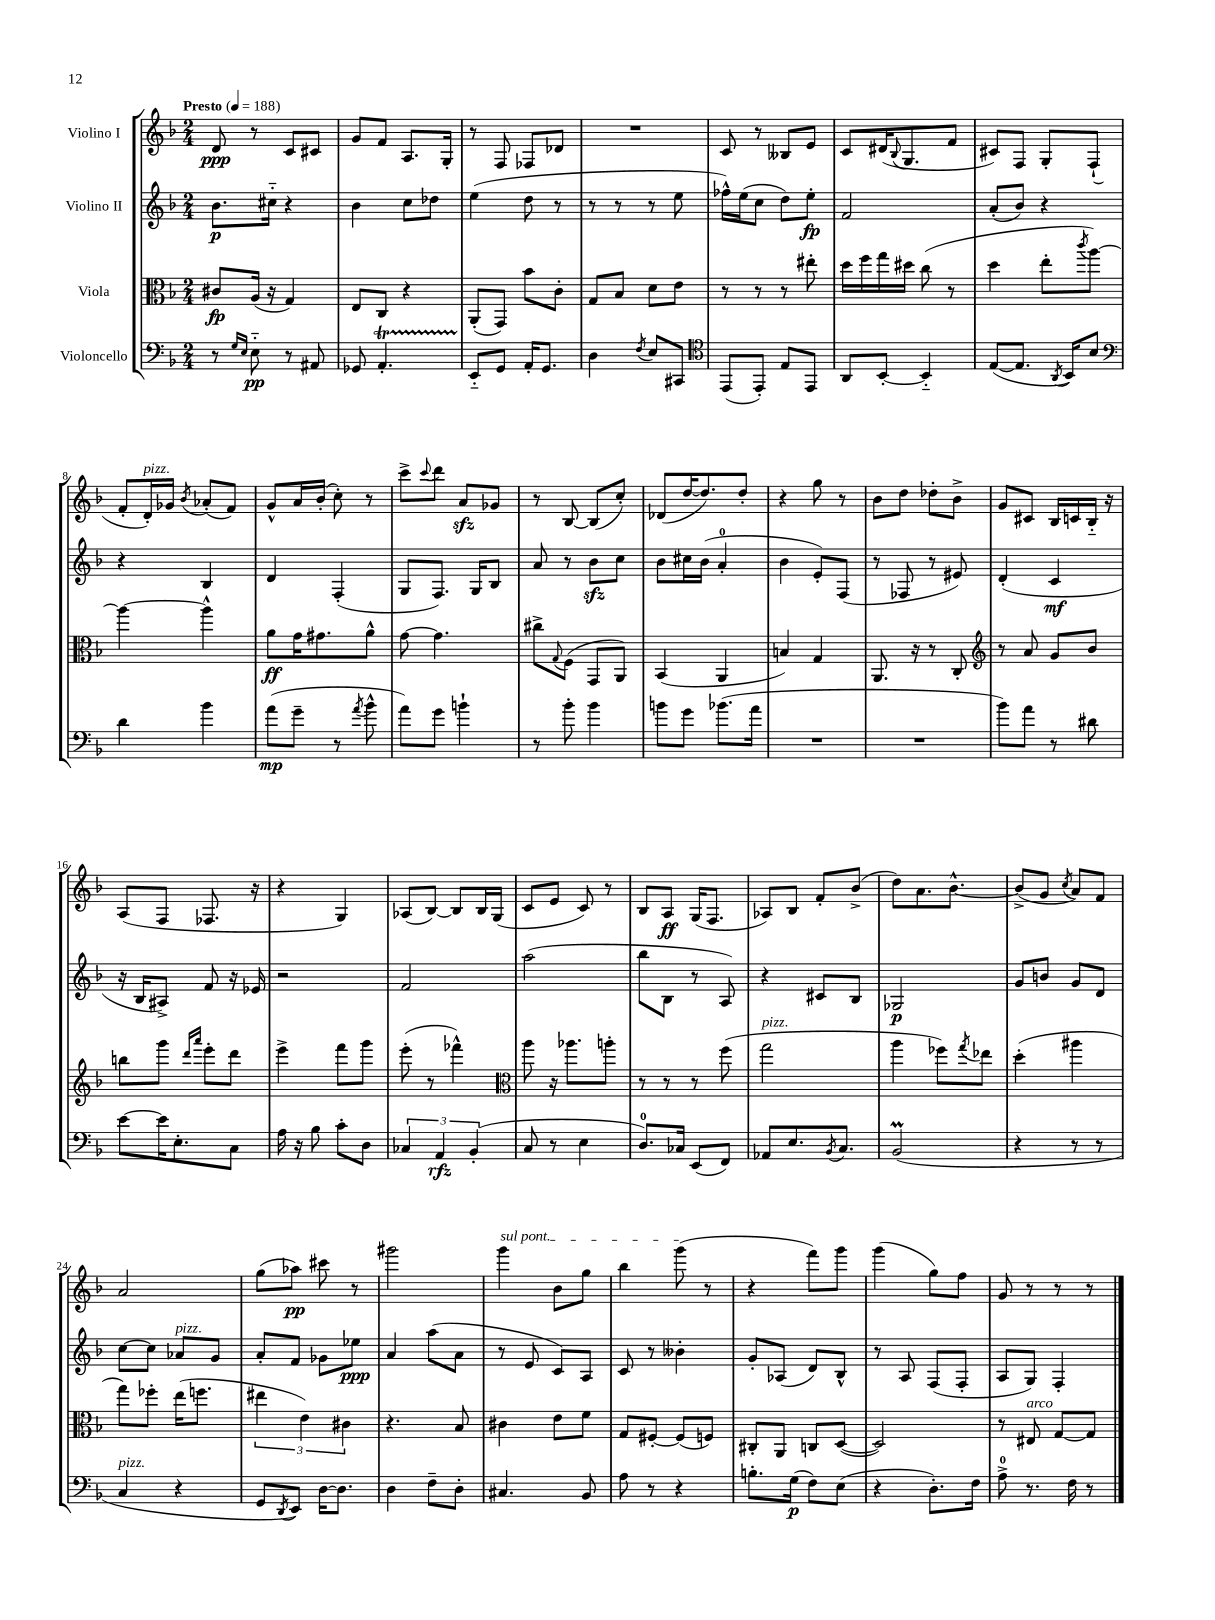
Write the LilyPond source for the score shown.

<<
\new StaffGroup <<
\new Staff = "s0" \with { instrumentName = "Violino I" } {
    \clef treble \key f \major \numericTimeSignature \time 2/4 \tempo "Presto" 4 = 188
    d'8\ppp r8 c'8 cis'8 |
    g'8 f'8 a8. g16-. |
    r8 f8 fes8 des'8 |
    R2 |
    c'8 r8 beses8 e'8 |
    c'8 dis'16( \appoggiatura { bes8 } g8. f'8 |
    cis'8) f8 g8-. f8-!( |
    f'8-. d'16-.^\markup { \italic "pizz." }) ges'16 \acciaccatura { bes'8 } aes'8-.( f'8) |
    g'8-^ a'16 bes'16-.( c''8-.) r8 |
    c'''8-> \appoggiatura { c'''8 } d'''8 a'8\sfz ges'8 |
    r8 bes8~ bes8( c''8-.) |
    des'8( d''16~ d''8.) d''8-. |
    r4 g''8 r8 |
    bes'8 d''8 des''8-. bes'8-> |
    g'8 cis'8 bes16 c'16 bes16-_ r16 |
    a8( f8 fes8. r16 |
    r4 g4) |
    aes8( bes8~) bes8 bes16 g16( |
    c'8 e'8 c'8) r8 |
    bes8 a8\ff g16( f8. |
    aes8) bes8 f'8-. bes'8->( |
    d''8) a'8. bes'8.~-^ |
    bes'8->( g'8 \acciaccatura { c''8 } a'8) f'8 |
    a'2 |
    g''8( aes''8\pp) cis'''8 r8 |
    gis'''2 |
    \once \override TextSpanner.bound-details.left.text = \markup { \italic "sul pont." } g'''4\startTextSpan bes'8 g''8 |
    bes''4 g'''8\stopTextSpan( r8 |
    r4 f'''8) g'''8 |
    g'''4( g''8) f''8 |
    g'8 r8 r8 r8 \bar "|." |
}
\new Staff = "s1" \with { instrumentName = "Violino II" } {
    \clef treble \key f \major \numericTimeSignature \time 2/4
    bes'8.\p cis''16-_ r4 |
    bes'4 c''8 des''8 |
    e''4( d''8 r8 |
    r8 r8 r8 e''8 |
    fes''16-^) e''16( c''8 d''8) e''8-.\fp |
    f'2 |
    a'8-.( bes'8) r4 |
    r4 bes4 |
    d'4 f4-.( |
    g8 f8.) g16 bes8 |
    a'8 r8 bes'8\sfz c''8 |
    bes'8 cis''16 bes'16( a'4-0-. |
    bes'4 e'8-.) f8( |
    r8 fes8 r8 eis'8) |
    d'4-.( c'4\mf |
    r16 bes16 ais8->) f'8 r16 ees'16 |
    r2 |
    f'2 |
    a''2( |
    bes''8 bes8 r8 a8) |
    r4 cis'8 bes8 |
    ges2\p |
    g'8 b'8 g'8 d'8 |
    c''8~ c''8 aes'8^\markup { \italic "pizz." } g'8 |
    a'8-. f'8 ges'8 ees''8\ppp |
    a'4 a''8( a'8 |
    r8 e'8 c'8) a8 |
    c'8 r8 beses'4-. |
    g'8-. aes8( d'8) bes8-^ |
    r8 a8 f8( f8-. |
    a8 g8) f4-. \bar "|." |
}
\new Staff = "s2" \with { instrumentName = "Viola" } {
    \clef alto \key f \major \numericTimeSignature \time 2/4
    cis'8\fp a16( r16 g4) |
    e8 c8 r4 |
    a,8-.( g,8) bes'8 c'8-. |
    g8 bes8 d'8 e'8 |
    r8 r8 r8 eis''8-. |
    d''16 f''16 g''16 dis''16 c''8( r8 |
    d''4 e''8-. \acciaccatura { c'''8 } a''8~) |
    a''4~ a''4-^ |
    a'8\ff g'16 gis'8. a'8-^ |
    g'8~ g'4. |
    cis''8-> \appoggiatura { g8 } f8( g,8 a,8) |
    bes,4( a,4 |
    b4) g4 |
    a,8. r16 r8 c8-. |
    \clef treble r8 a'8 g'8 bes'8 |
    b''8 g'''8 \grace { d'''16 a'''16 } e'''8-. d'''8 |
    e'''4-> f'''8 g'''8 |
    e'''8-.( r8 fes'''4-^) |
    \clef alto a''8 r16 aes''8. a''8-. |
    r8 r8 r8 f''8( |
    g''2^\markup { \italic "pizz." } |
    a''4 fes''8) \acciaccatura { g''8 } ees''8 |
    d''4-.( ais''4 |
    g''8) fes''8-. e''16( f''8. |
    \tuplet 3/2 { eis''4 e'4) cis'4 } |
    r4. bes8 |
    cis'4 e'8 f'8 |
    g8 fis8~-. fis8( f8) |
    cis8-. a,8 c8 d8~( |
    d2) |
    r8 eis8^\markup { \italic "arco" } g8~ g8 \bar "|." |
}
\new Staff = "s3" \with { instrumentName = "Violoncello" } {
    \clef bass \key f \major \numericTimeSignature \time 2/4
    r8 \grace { g16 e16 } e8-_\pp r8 ais,8 |
    ges,8 a,4.-.\startTrillSpan |
    e,8-_\stopTrillSpan g,8 a,16-. g,8. |
    d4 \acciaccatura { f8 } e8 cis,8 |
    \clef tenor e,8( e,8-.) e8 e,8 |
    a,8 bes,8~-. bes,4-_ |
    e8~( e8. \acciaccatura { a,8 } bes,16) bes8 |
    \clef bass d'4 bes'4 |
    a'8\mp( g'8-- r8 \acciaccatura { a'8 } bes'8-^ |
    a'8) g'8 b'4-! |
    r8 bes'8-. bes'4 |
    b'8 g'8 bes'8.( a'16 |
    R2 |
    R2 |
    bes'8) a'8 r8 dis'8 |
    e'8~ e'16 e8.-. c8 |
    a16 r16 bes8 c'8-. d8 |
    \tuplet 3/2 { ces4 a,4\rfz bes,4-.( } |
    c8 r8 e4 |
    d8.-0) ces16 e,8( f,8) |
    aes,8 e8. \acciaccatura { bes,8 } c8. |
    bes,2\prall( |
    r4 r8 r8 |
    c4^\markup { \italic "pizz." } r4 |
    g,8 \acciaccatura { d,8 } e,8) d16~ d8. |
    d4 f8-- d8-. |
    cis4. bes,8 |
    a8 r8 r4 |
    b8.-. g16\p( f8) e8( |
    r4 d8.-.) f16 |
    a8-0-> r8. f16 r8 \bar "|." |
}
>>
>>
